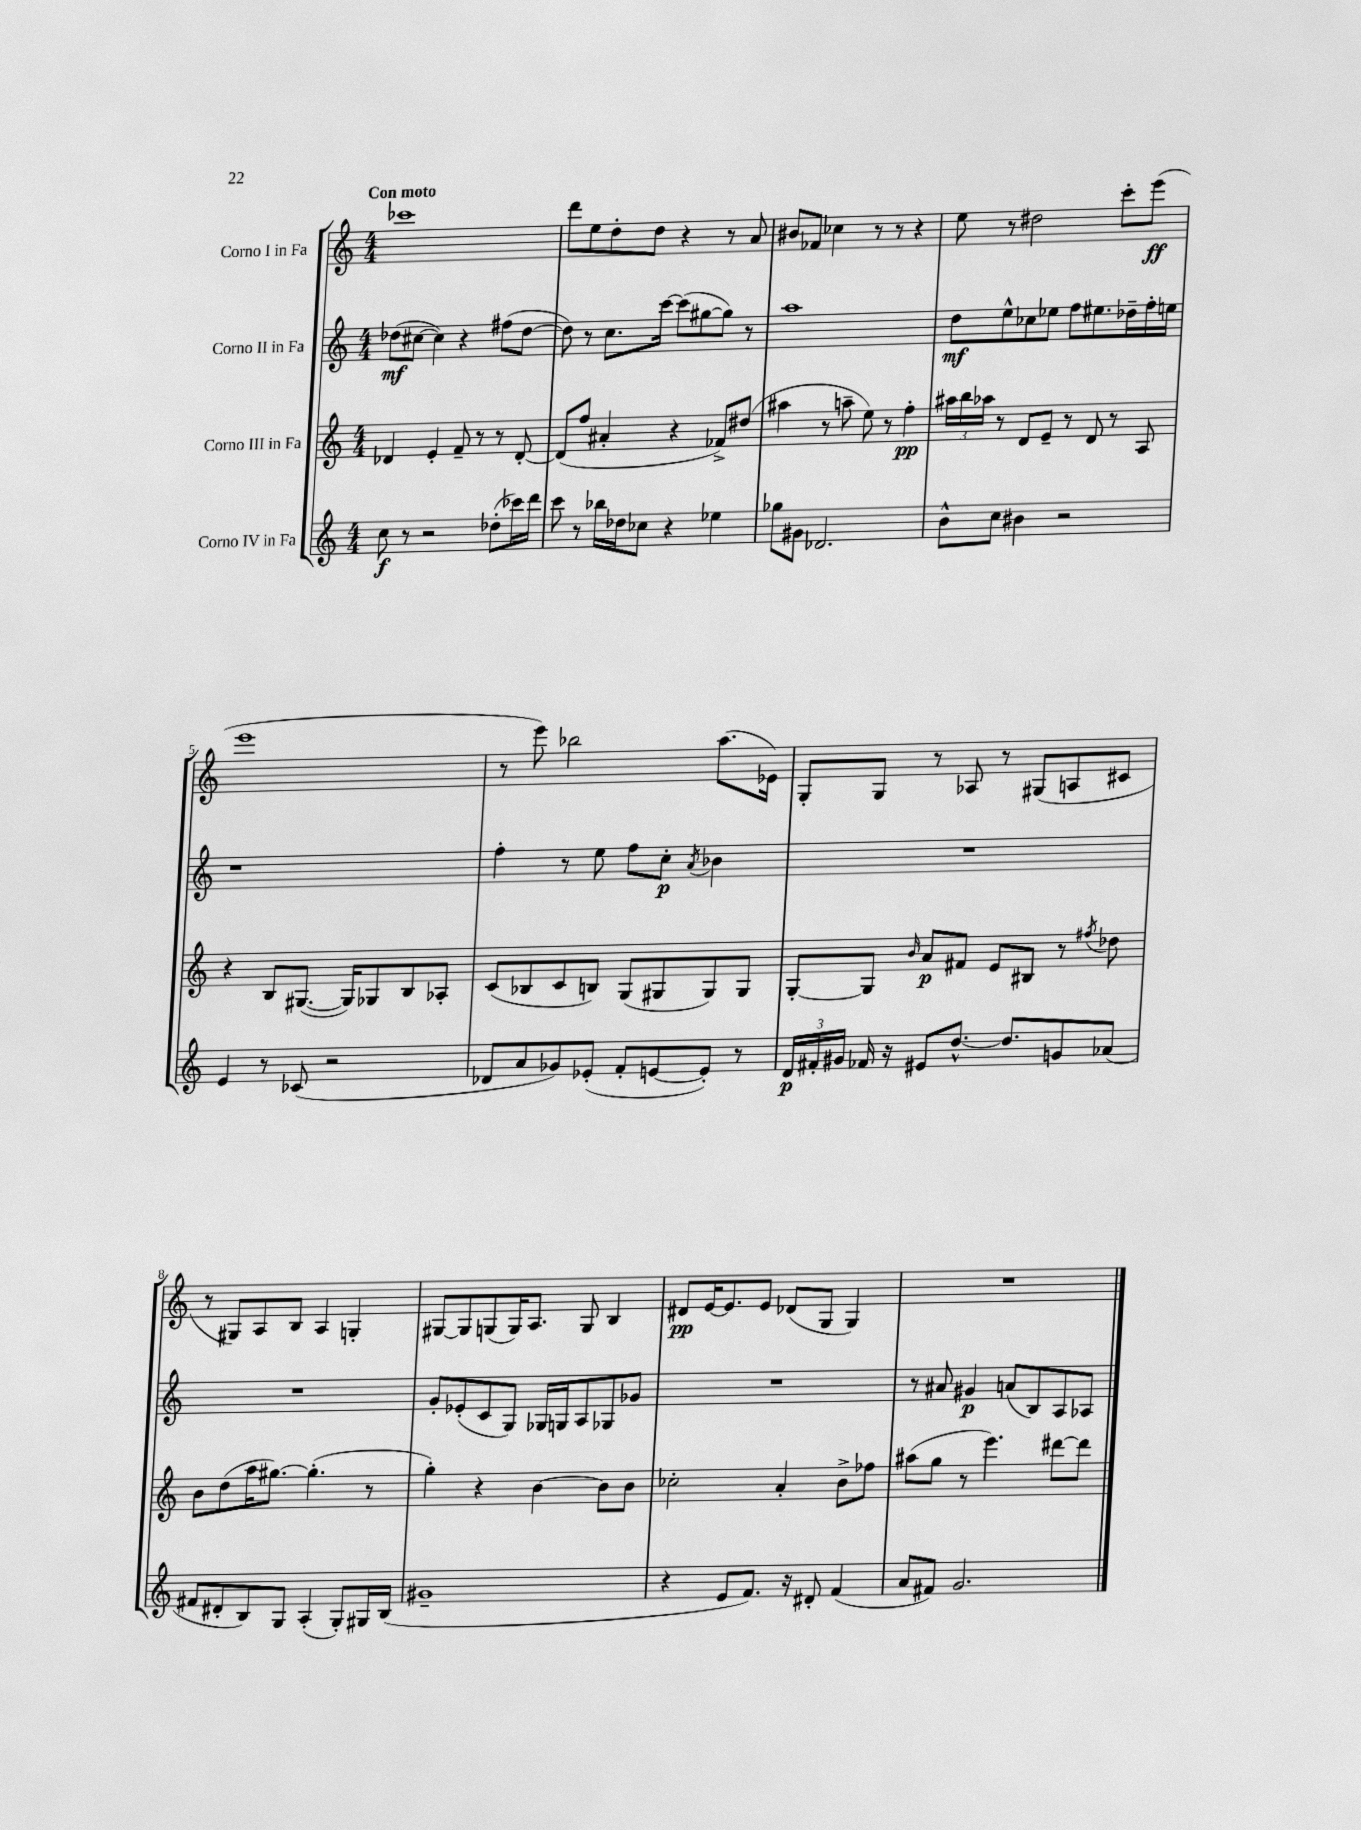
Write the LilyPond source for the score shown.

<<
\new StaffGroup <<
\new Staff = "s0" \with { instrumentName = "Corno I in Fa" } {
    \clef treble \key c \major \numericTimeSignature \time 4/4 \tempo "Con moto"
    \autoBeamOff ces'''1 |
    d'''8[ e''8 d''8-. d''8] r4 r8 a'8 |
    bis'8[ fes'8] ces''4 r8 r8 r4 |
    e''8 r8 dis''2 c'''8[-. e'''8]\ff( |
    e'''1 |
    r8 e'''8) bes''2 a''8.[( ees'16]) |
    g8[-. g8] r8 aes8 r8 gis8[( a8 cis'8] |
    r8 gis8[) a8 b8] a4 g4-. |
    gis8[~ gis8 g8( g16) a8.] g8 b4 |
    dis'8[\pp e'16~ e'8. e'8] des'8[( g8] g4) |
    R1 \bar "|." |
}
\new Staff = "s1" \with { instrumentName = "Corno II in Fa" } {
    \clef treble \key c \major \numericTimeSignature \time 4/4
    \autoBeamOff des''8[\mf( cis''8]~ cis''4) r4 fis''8[( des''8]~ |
    des''8) r8 c''8.[ c'''16]~ c'''8[( gis''8~ gis''8]) r8 |
    a''1 |
    d''8[\mf e''8-^ ces''8 ees''8] f''8[ eis''8. des''16-- f''16-. e''16] |
    r1 |
    f''4-. r8 e''8 f''8[ c''8]-.\p \acciaccatura { a'8 } bes'4 |
    R1 |
    R1 |
    g'8[-. ees'8-.( c'8 g8]) ges16[ g16 a8 ges8 ges'8] |
    R1 |
    r8 ais'8 gis'4\p a'8[( b8) a8 aes8] \bar "|." |
}
\new Staff = "s2" \with { instrumentName = "Corno III in Fa" } {
    \clef treble \key c \major \numericTimeSignature \time 4/4
    \autoBeamOff des'4 e'4-. f'8-- r8 r8 des'8~-. |
    des'8[( f''8] ais'4-. r4 fes'8[->) dis''8]( |
    ais''4 r8 a''8-- e''8) r8 f''4-.\pp |
    \tuplet 3/2 { ais''16[ b''16 aes''16] } r8 d'8[ e'8]-- r8 d'8 r8 a8 |
    r4 b8[ gis8.]~( gis16[) ges8 b8 aes8]-. |
    c'8[( bes8 c'8 b8]) g8[( gis8 gis8) gis8] |
    g8[~-. g8] \grace { b'16 } a'8[\p fis'8] e'8[ bis8] r8 \acciaccatura { fis''8 } des''8 |
    b'8[ d''8( a''16 gis''8.]~) gis''4.-.( r8 |
    g''4-.) r4 b'4~ b'8[ b'8] |
    ces''2-. a'4-. b'8[-> fes''8] |
    ais''8[( g''8] r8 e'''4.) dis'''8[~ dis'''8] \bar "|." |
}
\new Staff = "s3" \with { instrumentName = "Corno IV in Fa" } {
    \clef treble \key c \major \numericTimeSignature \time 4/4
    \autoBeamOff c''8\f r8 r2 des''8[-.( ces'''16) d'''16] |
    c'''8 r8 bes''16[ des''16 ces''8] r4 ees''4 |
    ges''8[ gis'8] des'2. |
    b'8[-^ c''8] bis'4 r2 |
    e'4 r8 ces'8( r2 |
    des'8[ a'8 ges'8) ees'8]-.( f'8[-. e'8~ e'8]-.) r8 |
    \tuplet 3/2 { d'16[\p fis'16-. gis'16] } fes'16 r16 eis'8[ d''8.]~-^ d''8.[ g'8 aes'8]( |
    fis'8[ dis'8-. b8) g8] a4-.( g8[-.) gis16 b16]( |
    gis'1-- |
    r4 e'8[ f'8.]) r16 dis'8-. f'4( |
    a'8[ fis'8]) g'2. \bar "|." |
}
>>
>>
